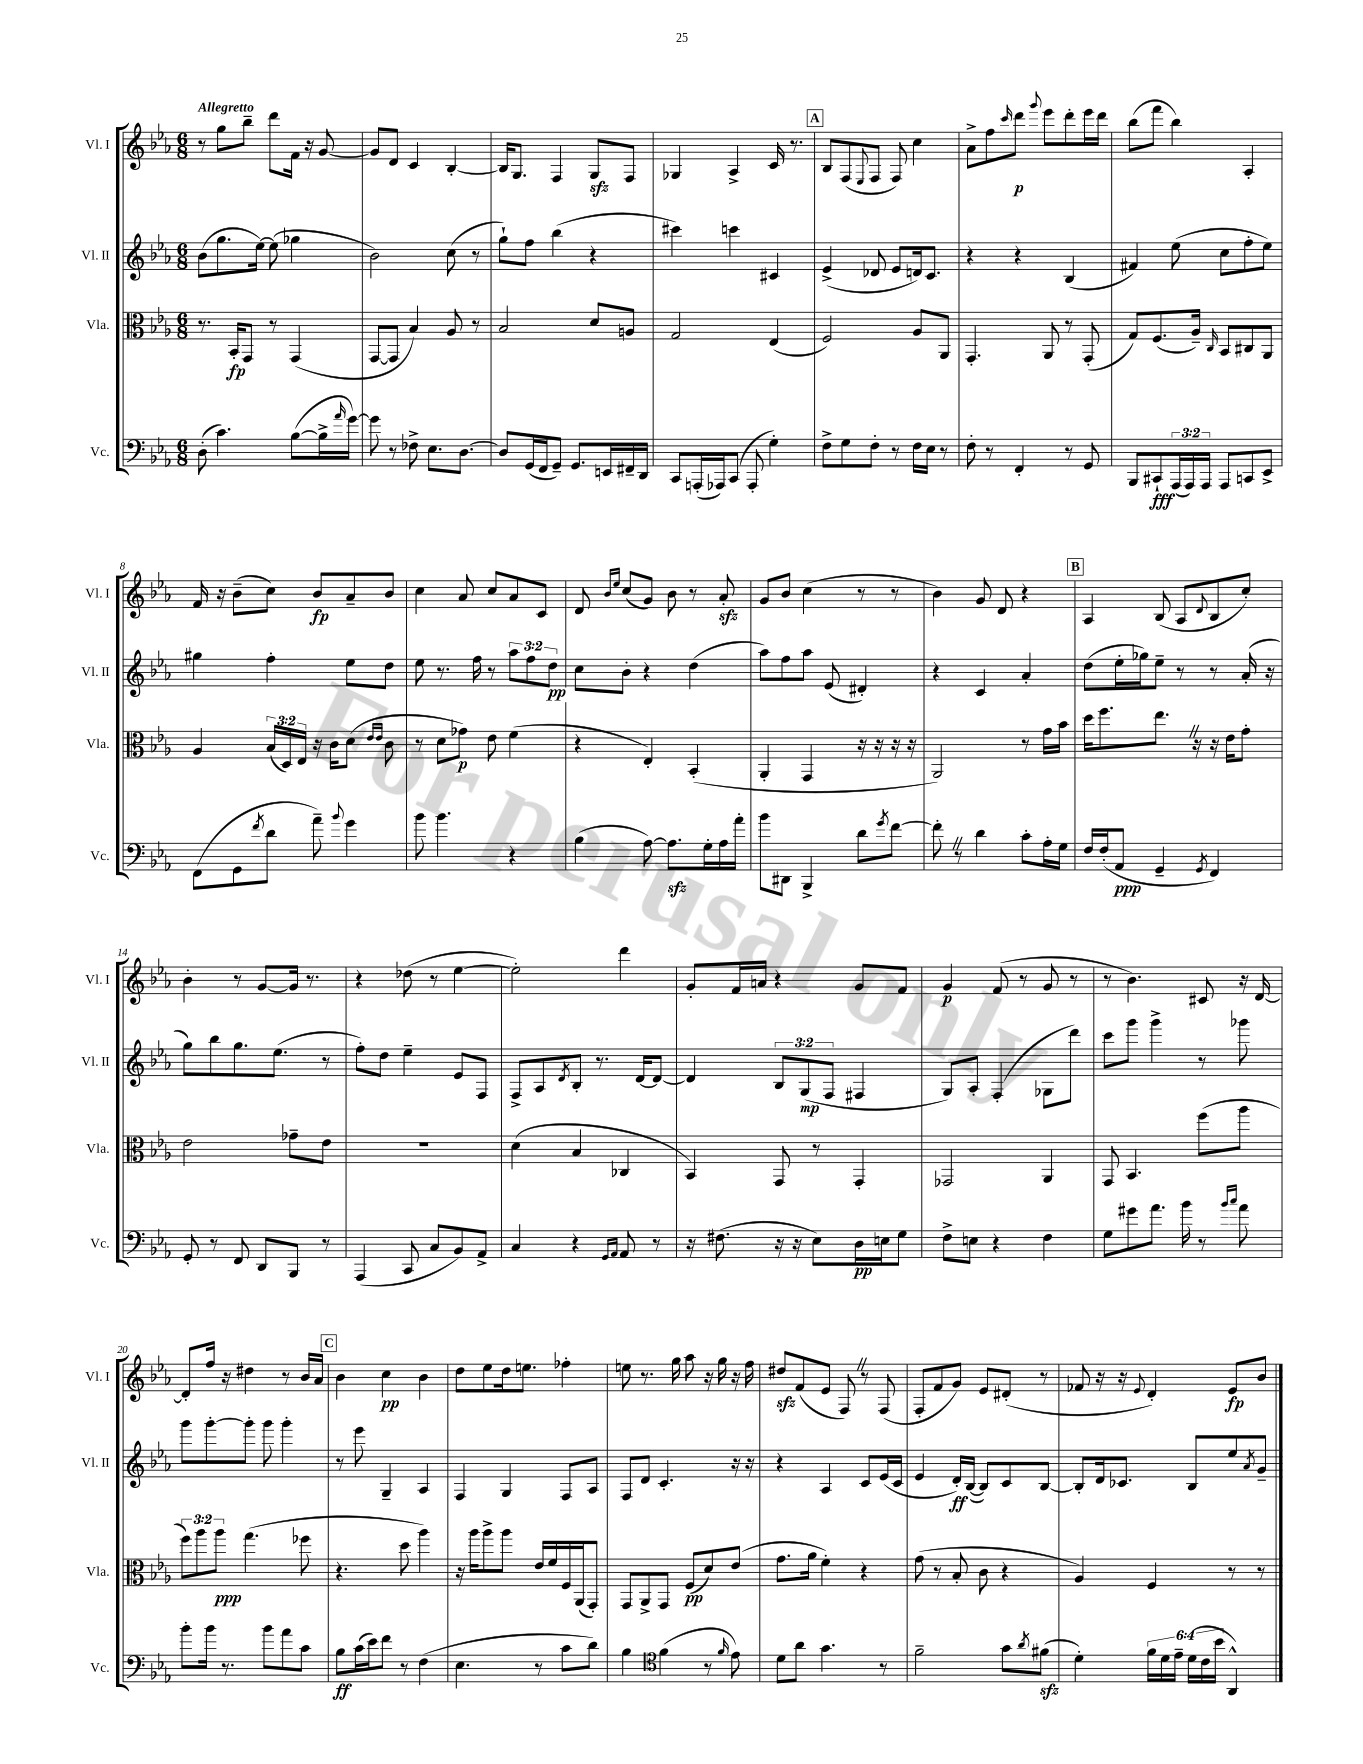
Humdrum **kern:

**kern	**dynam	**kern	**dynam	**kern	**dynam	**kern	**dynam
*part4	*part4	*part3	*part3	*part2	*part2	*part1	*part1
*staff4	*staff4	*staff3	*staff3	*staff2	*staff2	*staff1	*staff1
*I"Vc.	*	*I"Vla.	*	*I"Vl. II	*	*I"Vl. I	*
*I'Vc.	*	*I'Vla.	*	*I'Vl. II	*	*I'Vl. I	*
*clefF4	*	*clefC3	*	*clefG2	*	*clefG2	*
*k[b-e-a-]	*	*k[b-e-a-]	*	*k[b-e-a-]	*	*k[b-e-a-]	*
*M6/8	*	*M6/8	*	*M6/8	*	*M6/8	*
=1	=1	=1	=1	=1	=1	=1	=1
!	!	!	!	!	!	!LO:TX:a:B:t=Allegretto	!
(8D'\	.	8.r	.	(8b-\L	.	8r	.
4.c\)	.	.	.	8.gg\	.	8gg\L	.
.	.	16BB-'/KL	fp	.	.	.	.
.	.	8GG/J	.	.	.	8bb-~\J	.
.	.	.	.	[16ee-\Jk)	.	.	.
.	.	8r	.	(8ee-\]	.	8ddd\L	.
([8B-\L	.	(4GG/	.	4gg-X\	.	16f\Jk	.
.	.	.	.	.	.	16r	.
16B-^\L]	.	.	.	.	.	[8g/	.
16qqa-/	.	.	.	.	.	.	.
[16g\JJ)	.	.	.	.	.	.	.
=2	=2	=2	=2	=2	=2	=2	=2
8g\]	.	[8GG/L	.	2b-\)	.	8g/L]	.
8r	.	8GG/J]	.	.	.	8d/J	.
8F-X^\	.	4B-/)	.	.	.	4c/	.
8.E-\L	.	.	.	.	.	.	.
.	.	8A-/	.	(8cc\	.	[4B-'/	.
[8.D\J	.	.	.	.	.	.	.
.	.	8r	.	8r	.	.	.
=3	=3	=3	=3	=3	=3	=3	=3
8D/L]	.	2B-/	.	8gg`\L)	.	16B-/KL]	.
.	.	.	.	.	.	8.G/J	.
(16GG/L	.	.	.	8ff\J	.	.	.
16FF/J	.	.	.	.	.	.	.
8GG~/J)	.	.	.	(4bb-\	.	4F/	.
8.GG/L	.	.	.	.	.	.	.
.	.	8d/L	.	4r	.	8Gzz/L	.
16EEn/L	.	.	.	.	.	.	.
16FF#X~/	.	8An/J	.	.	.	8F/J	.
16DD/JJ	.	.	.	.	.	.	.
=4	=4	=4	=4	=4	=4	=4	=4
8CC/L	.	2G/	.	4ccc#X\)	.	4G-X/	.
(16AAAn'/L	.	.	.	.	.	.	.
16AAA-X/J)	.	.	.	.	.	.	.
(8CC/J	.	.	.	4cccn\	.	4A-^/	.
8AAA-'/	.	.	.	.	.	.	.
4G'\)	.	(4E-/	.	4c#X/	.	16c/	.
.	.	.	.	.	.	8.r	.
!!LO:REH:place=s1:t=A
=5	=5	=5	=5	=5	=5	=5	=5
8F^\L	.	2F/)	.	(4e-^/	.	8B-/L	.
8G\	.	.	.	.	.	(8F/	.
.	.	.	.	.	.	8qqE-/	.
8F'\J	.	.	.	8d-X/	.	8F/J	.
8r	.	.	.	8e-/L	.	8F/)	.
16F\LL	.	8A-/L	.	16dn/k)	.	4cc\	.
16E-\JJ	.	.	.	8.c/J	.	.	.
8r	.	8AA-/J	.	.	.	.	.
=6	=6	=6	=6	=6	=6	=6	=6
8F'\	.	4.GG'/	.	4r	.	8a-^\L	.
8r	.	.	.	.	.	8ff\	.
.	.	.	.	.	.	16qqccc/	.
4FF'/	.	.	.	4r	.	8ddd\J	p
.	.	.	.	.	.	8qqggg/	.
.	.	8AA-/	.	.	.	8eee-\L	.
8r	.	8r	.	(4B-/	.	8ddd'\	.
8GG/	.	(8GG'/	.	.	.	16eee-\L	.
.	.	.	.	.	.	16ddd\JJ	.
=7	=7	=7	=7	=7	=7	=7	=7
8BBB-/L	.	8G/L)	.	4f#X/)	.	(8bb-\L	.
8CC#X`/	fff	(8.F/	.	.	.	8fff\J	.
(24AAA-/L	.	.	.	(8ee-\	.	4bb-\)	.
24AAA-/)	.	.	.	.	.	.	.
.	.	16A-~/Jk)	.	.	.	.	.
24AAA-/JJ	.	.	.	.	.	.	.
.	.	16qqC/	.	.	.	.	.
8AAA-/L	.	8BB-/L	.	8cc\L	.	.	.
8CCn/	.	8C#X/	.	8ff'\	.	4A-'/	.
8EE-^/J	.	8AA-/J	.	8ee-\J)	.	.	.
!!LO:LB:g=z
=8	=8	=8	=8	=8	=8	=8	=8
(8FF\L	.	4A-/	.	4gg#X\	.	16f/	.
.	.	.	.	.	.	16r	.
8GG\	.	.	.	.	.	(8b-~\L	.
8qf/	.	.	.	.	.	.	.
8d\J	.	(24B-/LL	.	4ff'\	.	8cc\J)	.
.	.	24D/)	.	.	.	.	.
.	.	24E-/JJ	.	.	.	.	.
8a-~\)	.	16r	.	.	.	8b-/L	fp
.	.	16c\KL	.	.	.	.	.
8qqb-/	.	.	.	.	.	.	.
4g\	.	(8d\J	.	8ee-\L	.	8a-~/	.
.	.	16qqe-/LL	.	.	.	.	.
.	.	16qqe-/JJ	.	.	.	.	.
.	.	8c\	.	8dd\J	.	8b-/J	.
=9	=9	=9	=9	=9	=9	=9	=9
8b-\	.	8r	.	8ee-\	.	4cc\	.
4.b-\	.	8d\L	.	8.r	.	.	.
.	.	8g-X\J)	p	.	.	8a-/	.
.	.	.	.	16ff\	.	.	.
.	.	8e-\	.	8r	.	8cc/L	.
4r	.	(4f\	.	12aa-\L	.	8a-/	.
.	.	.	.	12ff\	.	.	.
.	.	.	.	.	.	8c/J	.
.	.	.	.	12dd\J	pp	.	.
=10	=10	=10	=10	=10	=10	=10	=10
(4B-\	.	4r	.	8cc\L	.	8d/	.
.	.	.	.	.	.	16qqb-/LL	.
.	.	.	.	.	.	16qqee-/JJ	.
.	.	.	.	8b-'\J	.	(8cc/L	.
[8A-\)	.	4E-'/)	.	4r	.	8g/J)	.
8.A-zz\L]	.	.	.	.	.	8b-\	.
.	.	(4BB-'/	.	(4dd\	.	8r	.
16G'\L	.	.	.	.	.	.	.
16A-\	.	.	.	.	.	8a-zz'/	.
16a-'\JJ	.	.	.	.	.	.	.
=11	=11	=11	=11	=11	=11	=11	=11
8b-\L	.	4AA-'/	.	8aa-\L)	.	8g/L	.
8DD#X\J	.	.	.	8ff\	.	8b-/J	.
4BBB-^/	.	4GG/	.	8aa-\J	.	(4cc\	.
.	.	.	.	(8e-/	.	.	.
8d\L	.	16r	.	4d#X'/)	.	8r	.
.	.	16r	.	.	.	.	.
8qg/	.	.	.	.	.	.	.
[8f\J	.	16r	.	.	.	8r	.
.	.	16r	.	.	.	.	.
=12	=12	=12	=12	=12	=12	=12	=12
8f'Z\]	.	2AA-/)	.	4r	.	4b-\)	.
8r	.	.	.	.	.	.	.
4d\	.	.	.	4c/	.	8g/	.
.	.	.	.	.	.	8d/	.
8c'\L	.	8r	.	4a-'/	.	4r	.
16A-'\L	.	16g\LL	.	.	.	.	.
16G\JJ	.	16b-\JJ	.	.	.	.	.
!!LO:REH:place=s1:t=B
=13	=13	=13	=13	=13	=13	=13	=13
16F/LL	.	16dd\KL	.	(8dd\L	.	4A-/	.
(16F'/J	.	8.ff\	.	.	.	.	.
8AA-/J	ppp	.	.	16ee-'\L	.	.	.
.	.	.	.	16gg-X\J)	.	.	.
4GG~/	.	8.ee-Z\J	.	8ee-~\J	.	(8B-/	.
.	.	.	.	8r	.	8A-/L	.
.	.	16r	.	.	.	.	.
8qGG/	.	.	.	.	.	8qqd/	.
4FF/)	.	16r	.	8r	.	8B-/	.
.	.	16e-\KL	.	.	.	.	.
.	.	8g'\J	.	(16a-'/	.	8cc'/J)	.
.	.	.	.	16r	.	.	.
!!LO:LB:g=z
=14	=14	=14	=14	=14	=14	=14	=14
8GG'/	.	2e-\	.	8gg\L)	.	4b-'\	.
8r	.	.	.	8bb-\	.	.	.
8FF/	.	.	.	8.gg\	.	8r	.
8DD/L	.	.	.	.	.	[8g/L	.
.	.	.	.	(8.ee-\J	.	.	.
8BBB-/J	.	8g-X~\L	.	.	.	16g/Jk]	.
.	.	.	.	.	.	8.r	.
8r	.	8e-\J	.	8r	.	.	.
=15	=15	=15	=15	=15	=15	=15	=15
(4AAA-/	.	2.r	.	8ff'\L)	.	4r	.
.	.	.	.	8dd\J	.	.	.
8CC/	.	.	.	4ee-~\	.	(8dd-X\	.
8C/L	.	.	.	.	.	8r	.
8BB-/)	.	.	.	8e-/L	.	[4ee-\	.
8AA-^/J	.	.	.	8F/J	.	.	.
=16	=16	=16	=16	=16	=16	=16	=16
4C/	.	(4d\	.	8F^/L	.	2ee-'\])	.
.	.	.	.	8A-/	.	.	.
.	.	.	.	8qd/	.	.	.
4r	.	4B-/	.	8B-'/J	.	.	.
.	.	.	.	8.r	.	.	.
16qqGG/LL	.	.	.	.	.	.	.
16qqAA-/JJ	.	.	.	.	.	.	.
8AA-/	.	4C-X/	.	.	.	4ddd\	.
.	.	.	.	[16d/KL	.	.	.
8r	.	.	.	8d/J_	.	.	.
=17	=17	=17	=17	=17	=17	=17	=17
16r	.	4BB-/)	.	4d/]	.	8g'/L	.
(8.F#X\	.	.	.	.	.	.	.
.	.	.	.	.	.	16f/L	.
.	.	.	.	.	.	16an/JJ	.
16r	.	8GG/	.	12B-/L	.	4r	.
16r	.	.	.	.	.	.	.
.	.	.	.	(12G/	mp	.	.
8E-\L)	.	8r	.	.	.	.	.
.	.	.	.	12F/J	.	.	.
16D\L	pp	4GG'/	.	4F#X/	.	8g/L	.
16En\J	.	.	.	.	.	.	.
8G\J	.	.	.	.	.	8f/J	.
=18	=18	=18	=18	=18	=18	=18	=18
8F^\L	.	2GG-X/	.	8G/L)	.	4g/	p
8En\J	.	.	.	8A-'/J	.	.	.
4r	.	.	.	(4F'/	.	(8f/	.
.	.	.	.	.	.	8r	.
4F\	.	4AA-/	.	8G-X\L	.	8g/	.
.	.	.	.	8ddd\J)	.	8r	.
=19	=19	=19	=19	=19	=19	=19	=19
8G\L	.	8GG/	.	8ccc\L	.	8r	.
8g#X\	.	4.BB-/	.	8ggg\J	.	4.b-\)	.
8.a-\J	.	.	.	4ggg^\	.	.	.
16b-\	.	.	.	.	.	.	.
8r	.	(8ff\L	.	8r	.	8c#X/	.
16qqb-/LL	.	.	.	.	.	.	.
16qqcc/JJ	.	.	.	.	.	.	.
8a-\	.	8aa-\J	.	8ggg-X\	.	16r	.
.	.	.	.	.	.	[16d/	.
!!LO:LB:g=z
=20	=20	=20	=20	=20	=20	=20	=20
8b-'\L	.	12ff\L)	.	8ggg\L	.	8d'/L]	.
.	.	12aa-\	.	.	.	.	.
16b-\Jk	.	.	.	[8ggg'\	.	16ff/Jk	.
.	.	12aa-\J	ppp	.	.	.	.
8.r	.	.	.	.	.	16r	.
.	.	(4.gg\	.	8ggg'\J]	.	4dd#X\	.
8b-\L	.	.	.	8ggg\	.	.	.
8a-\	.	.	.	4ggg'\	.	8r	.
8c\J	.	8ff-X\	.	.	.	16b-/LL	.
.	.	.	.	.	.	16a-/JJ	.
!!LO:REH:place=s1:t=C
=21	=21	=21	=21	=21	=21	=21	=21
8B-\L	ff	4.r	.	8r	.	4b-\	.
(16c\L	.	.	.	8eee-\	.	.	.
16e-\J)	.	.	.	.	.	.	.
8f\J	.	.	.	4G~/	.	4cc\	pp
8r	.	8dd\	.	.	.	.	.
(4F\	.	4aa-\)	.	4A-/	.	4b-\	.
=22	=22	=22	=22	=22	=22	=22	=22
4.E-\	.	16r	.	4F/	.	8dd\L	.
.	.	16aa-\KL	.	.	.	.	.
.	.	8aa-^\	.	.	.	8ee-\	.
.	.	8aa-\J	.	4G/	.	16dd\k	.
.	.	.	.	.	.	8.een\J	.
8r	.	16e-/LL	.	.	.	.	.
.	.	16f/	.	.	.	.	.
8c\L	.	16F/	.	8F/L	.	4ff-X'\	.
.	.	(16AA-/J	.	.	.	.	.
8d\J)	.	8GG'/J)	.	8A-/J	.	.	.
=23	=23	=23	=23	=23	=23	=23	=23
4B-\	.	8GG/L	.	8F/L	.	8een\	.
.	.	8AA-^/	.	8d/J	.	8.r	.
*clefC4	*	*	*	*	*	*	*
(4f\	.	8GG/J	.	4.c'/	.	.	.
.	.	.	.	.	.	16gg\	.
.	.	(8F/L	pp	.	.	8aa-\	.
8r	.	8d/)	.	.	.	16r	.
.	.	.	.	.	.	16gg\	.
16qqf/	.	.	.	.	.	.	.
8e-\)	.	(8e-/J	.	16r	.	16r	.
.	.	.	.	16r	.	16ff\	.
=24	=24	=24	=24	=24	=24	=24	=24
8d\L	.	8.g\L	.	4r	.	8dd#Xzz/L	.
8a-\J	.	.	.	.	.	(8f/	.
.	.	16a-\Jk	.	.	.	.	.
4.g\	.	4f'\)	.	4A-/	.	8e-/J	.
.	.	.	.	.	.	8FZ/)	.
.	.	4r	.	8c/L	.	8r	.
8r	.	.	.	(16e-/L	.	(8F/	.
.	.	.	.	16c/JJ	.	.	.
=25	=25	=25	=25	=25	=25	=25	=25
2f~\	.	(8g\	.	4e-/	.	8F'/L	.
.	.	8r	.	.	.	8f/	.
.	.	8B-'/	.	16d'/LL)	ff	8g/J)	.
.	.	.	.	([16B-/JJ	.	.	.
.	.	8c\	.	8B-/L])	.	8e-/L	.
8g\L	.	4r	.	8c/	.	(8d#X'/J	.
8qa-/	.	.	.	.	.	.	.
(8f#Xzz\J	.	.	.	[8B-/J	.	8r	.
=26	=26	=26	=26	=26	=26	=26	=26
4d'\)	.	4A-/)	.	8B-'/L]	.	8f-X/	.
.	.	.	.	16d/k	.	16r	.
.	.	.	.	8.c-X/J	.	16r	.
.	.	.	.	.	.	8qqe-/	.
24f\LL	.	4F/	.	.	.	4d'/)	.
24d\	.	.	.	.	.	.	.
24e-~\JJ	.	.	.	.	.	.	.
(24d\LL	.	.	.	8B-/L	.	.	.
24c\	.	.	.	.	.	.	.
24b-\JJ	.	.	.	.	.	.	.
4AA-^^/)	.	8r	.	8ee-/	.	8e-/L	fp
.	.	.	.	8qa-/	.	.	.
.	.	8r	.	8g~/J	.	8b-/J	.
==	==	==	==	==	==	==	==
*-	*-	*-	*-	*-	*-	*-	*-
